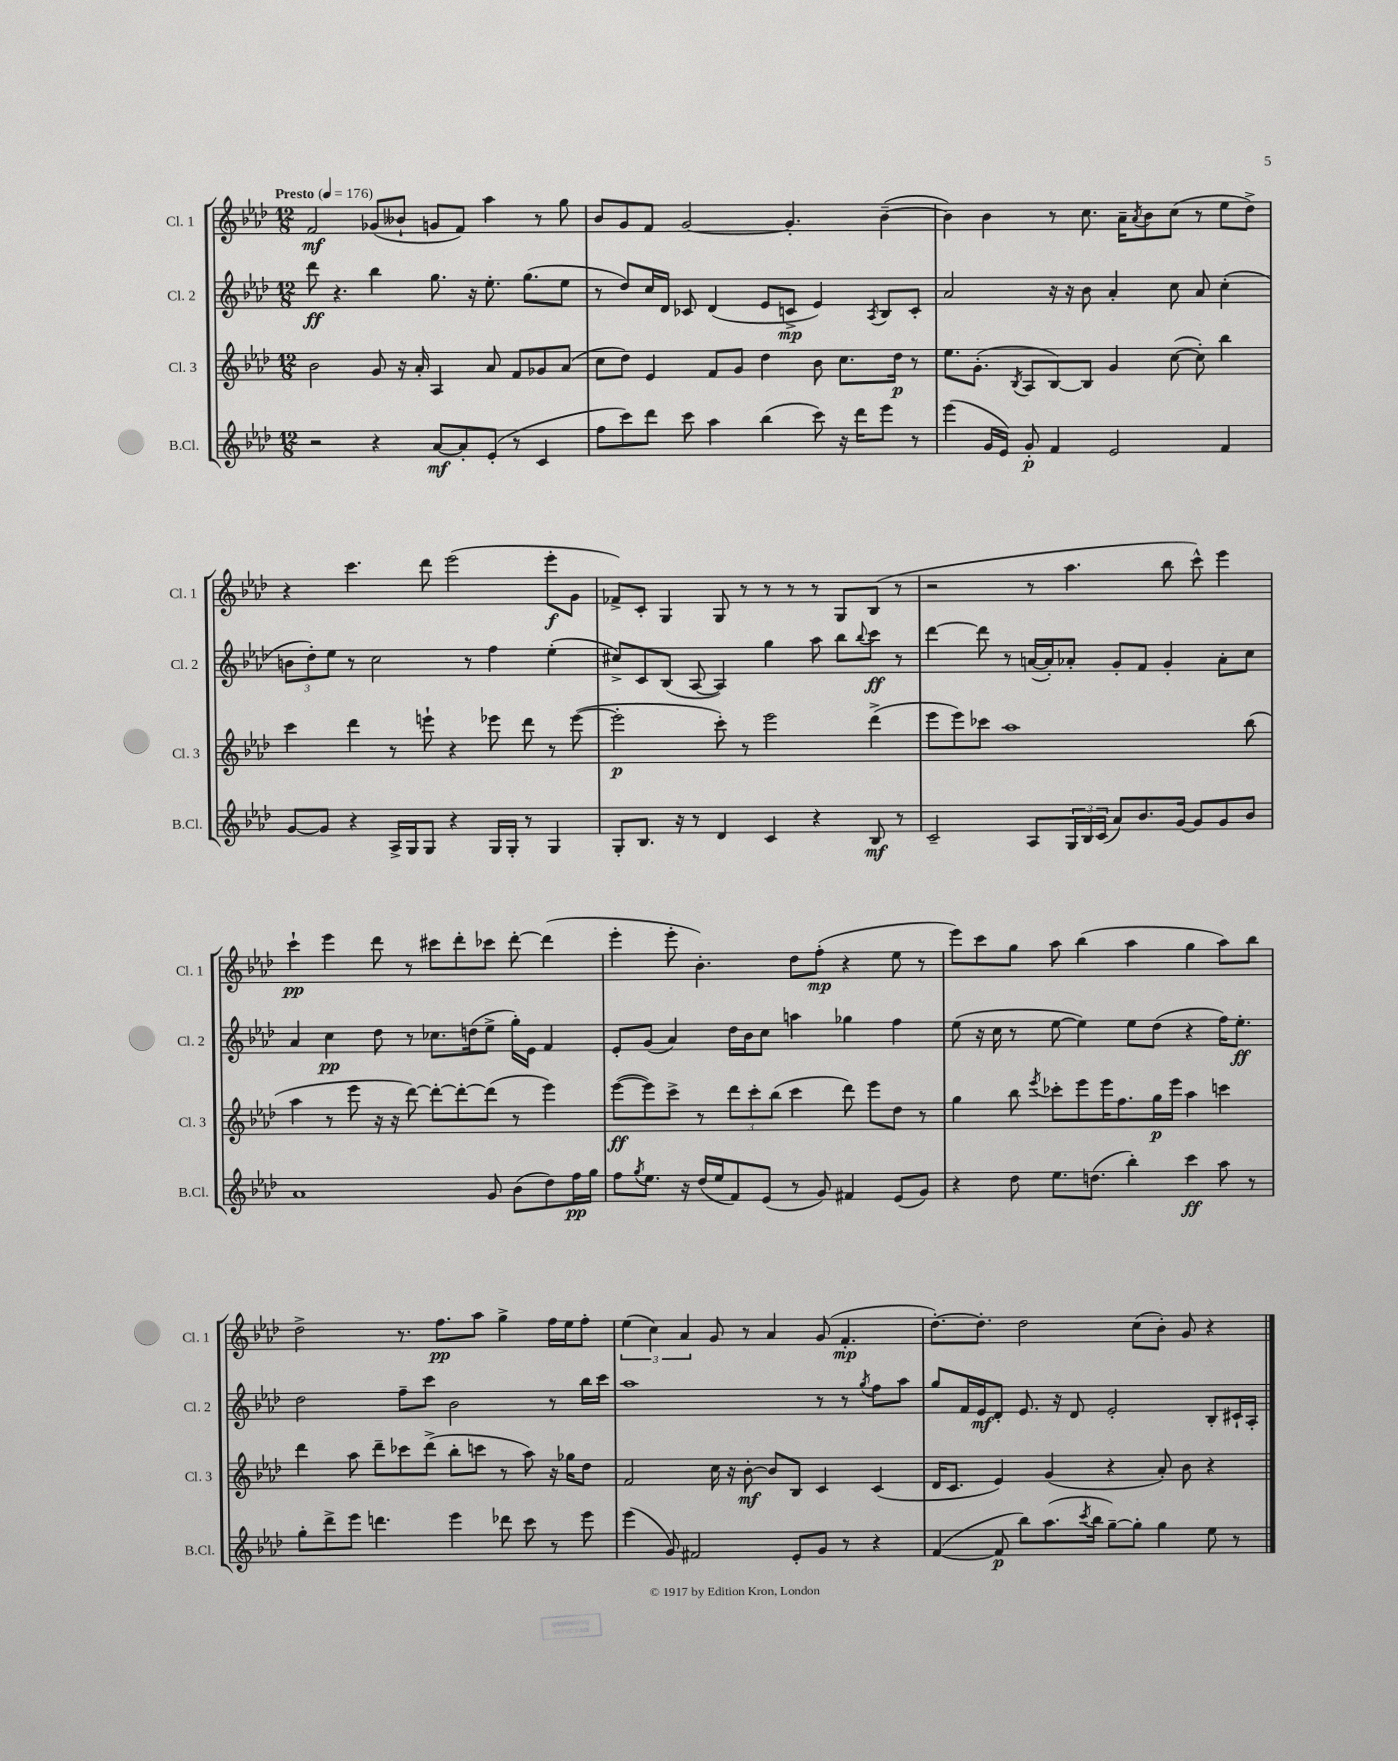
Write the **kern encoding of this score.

**kern	**dynam	**kern	**dynam	**kern	**dynam	**kern	**dynam
*part4	*part4	*part3	*part3	*part2	*part2	*part1	*part1
*staff4	*staff4	*staff3	*staff3	*staff2	*staff2	*staff1	*staff1
*I"B.Cl.	*	*I"Cl. 3	*	*I"Cl. 2	*	*I"Cl. 1	*
*I'B.Cl.	*	*I'Cl. 3	*	*I'Cl. 2	*	*I'Cl. 1	*
*clefG2	*	*clefG2	*	*clefG2	*	*clefG2	*
*k[b-e-a-d-]	*	*k[b-e-a-d-]	*	*k[b-e-a-d-]	*	*k[b-e-a-d-]	*
*M12/8	*	*M12/8	*	*M12/8	*	*M12/8	*
*MM176	*	*MM176	*	*MM176	*	*MM176	*
=1	=1	=1	=1	=1	=1	=1	=1
!	!	!	!	!	!	!LO:TX:a:B:t=Presto	!
2r	.	2b-\	.	8ddd-\	ff	2f/	mf
.	.	.	.	4.r	.	.	.
4r	.	8g/	.	4bb-\	.	(8g-X/L	.
.	.	16r	.	.	.	8b--X`/J	.
.	.	16a-'/	.	.	.	.	.
[8a-/L	mf	4A-/	.	8.gg\	.	8gn/L	.
8a-'/]	.	.	.	.	.	8f/J)	.
.	.	.	.	16r	.	.	.
(8e-'/J	.	8a-/	.	8.ee-'\	.	4aa-\	.
8r	.	8f/L	.	.	.	.	.
.	.	.	.	(8.gg\L	.	.	.
4c/	.	8g-X/	.	.	.	8r	.
.	.	(8a-/J	.	8ee-\J	.	8gg\	.
=2	=2	=2	=2	=2	=2	=2	=2
8ff\L	.	8cc\L	.	8r	.	8b-/L	.
8ccc\)	.	8dd-\J)	.	8dd-/L)	.	8g/	.
8ddd-\J	.	4e-/	.	16cc/L	.	8f/J	.
.	.	.	.	16d-/JJ	.	.	.
8ccc\	.	.	.	8c-X/	.	[2g/	.
4aa-\	.	8f/L	.	(4d-/	.	.	.
.	.	8g/J	.	.	.	.	.
(4bb-\	.	4dd-\	.	8e-/L	.	.	.
.	.	.	.	8cn^/J	mp	4.g'/]	.
8ccc\)	.	8b-\	.	4e-/)	.	.	.
16r	.	8.cc\L	.	.	.	.	.
16ddd-\KL	.	.	.	.	.	.	.
.	.	.	.	8qA-/	.	.	.
8eee-\J	.	.	.	8B-/L	.	([4b-~\	.
.	.	16dd-\Jk	p	.	.	.	.
8r	.	8r	.	8c'/J	.	.	.
=3	=3	=3	=3	=3	=3	=3	=3
(4eee-\	.	8.ee-\L	.	2a-/	.	4b-\])	.
.	.	(8.g'\J	.	.	.	.	.
16g/LL	.	.	.	.	.	4b-\	.
16e-/JJ)	.	.	.	.	.	.	.
.	.	8qB-/	.	.	.	.	.
8g'/	p	8A-/L	.	.	.	.	.
4f/	.	[8B-/)	.	16r	.	8r	.
.	.	.	.	16r	.	.	.
.	.	8B-/J]	.	8b-\	.	8.cc\	.
2e-/	.	4g/	.	4a-'/	.	.	.
.	.	.	.	.	.	16a-~\KL	.
.	.	.	.	.	.	8qa-/	.
.	.	.	.	.	.	8b-\	.
.	.	([8cc\	.	8cc\	.	(8cc\J	.
.	.	8cc'\])	.	8a-/	.	8r	.
4f/	.	4bb-\	.	(4cc'\	.	8ee-\L	.
.	.	.	.	.	.	8dd-^\J)	.
!!LO:LB:g=z
=4	=4	=4	=4	=4	=4	=4	=4
[8g/L	.	4ccc\	.	12bn\L	.	4r	.
.	.	.	.	12dd-'\)	.	.	.
8g/J]	.	.	.	.	.	.	.
.	.	.	.	12ee-\J	.	.	.
4r	.	4ddd-\	.	8r	.	4.ccc\	.
.	.	.	.	2cc\	.	.	.
16A-^/LL	.	8r	.	.	.	.	.
16G/J	.	.	.	.	.	.	.
8G/J	.	8eeen`\	.	.	.	8ddd-\	.
4r	.	4r	.	.	.	(2eee-\	.
.	.	.	.	8r	.	.	.
16G/LL	.	8eee-X\	.	4ff\	.	.	.
16G'/JJ	.	.	.	.	.	.	.
8r	.	8ddd-\	.	.	.	.	.
4G/	.	8r	.	(4ee-'\	.	8eee-'\L	f
.	.	([8eee-\	.	.	.	8g\J	.
=5	=5	=5	=5	=5	=5	=5	=5
8G'/L	.	2eee-'\]	p	8cc#X^/L)	.	8f-X^/L)	.
8.B-/J	.	.	.	8c/	.	8c'/J	.
.	.	.	.	(8B-/J	.	4G/	.
16r	.	.	.	.	.	.	.
8r	.	.	.	[8A-/	.	.	.
4d-/	.	8ccc'\)	.	4A-/])	.	8G/	.
.	.	8r	.	.	.	8r	.
4c/	.	2eee-\	.	4gg\	.	8r	.
.	.	.	.	.	.	8r	.
4r	.	.	.	8aa-\	.	8r	.
.	.	.	.	8bb-\L	.	8G/L	.
.	.	.	.	8qqbb-/	.	.	.
8B-/	mf	(4ddd-^\	.	8ccc\J	ff	(8B-/J	.
8r	.	.	.	8r	.	8r	.
=6	=6	=6	=6	=6	=6	=6	=6
2c~/	.	8eee-\L	.	[4ddd-\	.	2r	.
.	.	8eee-\)	.	.	.	.	.
.	.	8ccc-X\J	.	8ddd-\]	.	.	.
.	.	1aa-	.	8r	.	.	.
8A-/L	.	.	.	([16an/LL	.	8r	.
.	.	.	.	16a'/J])	.	.	.
24G/L	.	.	.	8a-X'/J	.	4.aa-\	.
24B-/	.	.	.	.	.	.	.
(24c/JJ	.	.	.	.	.	.	.
8a-/L)	.	.	.	8g'/L	.	.	.
8.b-/	.	.	.	8f/J	.	.	.
.	.	.	.	4g'/	.	8bb-\	.
[16g/Jk	.	.	.	.	.	.	.
8g/L]	.	.	.	.	.	8ccc^^\)	.
8g/	.	.	.	8a-'\L	.	4eee-\	.
8b-/J	.	(8bb-\	.	8cc\J	.	.	.
!!LO:LB:g=z
=7	=7	=7	=7	=7	=7	=7	=7
1a-	.	4aa-\	.	4a-/	.	4ccc`\	pp
.	.	8r	.	4cc\	pp	4eee-\	.
.	.	8eee-\	.	.	.	.	.
.	.	16r	.	8dd-\	.	8ddd-\	.
.	.	16r	.	.	.	.	.
.	.	[8ddd-\)	.	8r	.	8r	.
.	.	8ddd-'\L_	.	8.cc-X\L	.	8ccc#X\L	.
.	.	8ddd-'\_	.	.	.	8ddd-'\	.
.	.	.	.	(16ddn\k	.	.	.
8g/	.	(8ddd-\J]	.	8ee-^\J	.	8ccc-X\J	.
(8b-\L	.	8r	.	16gg'\LL)	.	[8ddd-'\	.
.	.	.	.	16e-\JJ	.	.	.
8dd-\)	.	4eee-\)	.	4f/	.	(4ddd-\]	.
16ff\L	pp	.	.	.	.	.	.
16gg\JJ	.	.	.	.	.	.	.
=8	=8	=8	=8	=8	=8	=8	=8
8ff\L	.	([8eee-\L	ff	8e-'/L	.	4eee-'\	.
8qgg/	.	.	.	.	.	.	.
8.ee-\J	.	8eee-\])	.	(8g/J	.	.	.
.	.	8ccc^\J	.	4a-/)	.	8eee-'\	.
16r	.	.	.	.	.	.	.
(16dd-/LL	.	8r	.	.	.	4.b-'\)	.
16ee-/J	.	.	.	.	.	.	.
8f/)	.	12ddd-\L	.	16dd-\LL	.	.	.
.	.	.	.	16b-\J	.	.	.
.	.	12ccc'\	.	.	.	.	.
(8e-/J	.	.	.	8cc\J	.	.	.
.	.	(12bb-\J	.	.	.	.	.
8r	.	4ccc\	.	4aan\	.	8dd-\L	.
8g/)	.	.	.	.	.	(8ff'\J	mp
4f#X/	.	8ddd-\)	.	4gg-X\	.	4r	.
.	.	8eee-\L	.	.	.	.	.
(8e-/L	.	8dd-\J	.	4ff\	.	8ee-\	.
8g/J)	.	8r	.	.	.	8r	.
=9	=9	=9	=9	=9	=9	=9	=9
4r	.	4gg\	.	(8ee-\	.	8eee-\L)	.
.	.	.	.	16r	.	8ccc\	.
.	.	.	.	16cc\	.	.	.
8dd-\	.	8bb-\	.	8r	.	8gg\J	.
.	.	8qeee-/	.	.	.	.	.
8.ee-\L	.	8ccc-X'\L	.	[8ee-\	.	8aa-\	.
.	.	8eee-\	.	4ee-\])	.	(4bb-\	.
(8.ddn\J	.	.	.	.	.	.	.
.	.	16eee-\K	.	.	.	.	.
.	.	8.ff\	.	.	.	.	.
4bb-'\)	.	.	.	8ee-\L	.	4aa-\	.
.	.	16gg\L	p	(8dd-\J	.	.	.
.	.	16eee-\JJ	.	.	.	.	.
4ccc\	ff	4aa-\	.	4r	.	4gg\	.
8aa-\	.	4cccn\	.	16ff\KL)	.	8aa-\L)	.
.	.	.	.	8.ee-'\J	ff	.	.
8r	.	.	.	.	.	8bb-\J	.
!!LO:LB:g=z
=10	=10	=10	=10	=10	=10	=10	=10
8gg'\L	.	4ddd-\	.	2dd-\	.	2dd-^\	.
8ddd-^\	.	.	.	.	.	.	.
8eee-\J	.	8aa-\	.	.	.	.	.
4.dddn\	.	8ddd-~\L	.	.	.	.	.
.	.	8ccc-X\	.	8ff~\L	.	8.r	.
.	.	(8ddd-^\J	.	8ccc\J	.	.	.
.	.	.	.	.	.	8.ff\L	pp
4eee-\	.	8bb-'\L	.	2b-\	.	.	.
.	.	8cccn\J	.	.	.	8aa-\J	.
8ddd-X\	.	8r	.	.	.	4gg^\	.
8ccc\	.	8aa-\)	.	.	.	.	.
8r	.	16r	.	8r	.	16ff\LL	.
.	.	16gg-X\KL	.	.	.	16ee-\J	.
8eee-\	.	8dd-\J	.	16bb-\LL	.	8ff'\J	.
.	.	.	.	16ccc\JJ	.	.	.
=11	=11	=11	=11	=11	=11	=11	=11
(4eee-\	.	2f/	.	1aa-	.	(6ee-\	.
.	.	.	.	.	.	6cc\)	.
8g/)	.	.	.	.	.	.	.
.	.	.	.	.	.	6a-/	.
2f#X/	.	.	.	.	.	.	.
.	.	16cc\	.	.	.	8g/	.
.	.	16r	.	.	.	.	.
.	.	[8b-'\	mf	.	.	8r	.
.	.	8b-/L]	.	.	.	4a-/	.
8e-'/L	.	8B-/J	.	.	.	.	.
8g/J	.	4c/	.	8r	.	(8g/	.
8r	.	.	.	8r	.	4.f'/	mp
.	.	.	.	8qgg/	.	.	.
4r	.	(4c/	.	8ff\L	.	.	.
.	.	.	.	8aa-\J	.	.	.
=12	=12	=12	=12	=12	=12	=12	=12
([4f/	.	16d-/KL	.	8gg/L	.	[8.dd-'\L)	.
.	.	8.c/J	.	.	.	.	.
.	.	.	.	16f/L	.	.	.
.	.	.	.	16e-/J	mf	8.dd-'\J]	.
8f/]	p	4e-/)	.	8d-'/J	.	.	.
8bb-\L)	.	.	.	8.e-/	.	2dd-\	.
(8.aa-\	.	(4g/	.	.	.	.	.
.	.	.	.	16r	.	.	.
.	.	.	.	8d-/	.	.	.
8qccc/	.	.	.	.	.	.	.
16bb-\Jk	.	.	.	.	.	.	.
[8gg~\L)	.	4r	.	2e-'/	.	.	.
8gg'\J]	.	.	.	.	.	(8cc\L	.
4gg\	.	8a-'/)	.	.	.	8b-'\J)	.
.	.	8b-\	.	.	.	8g/	.
8ee-\	.	4r	.	8B-'/L	.	4r	.
8r	.	.	.	16c#X`/L	.	.	.
.	.	.	.	16A-'/JJ	.	.	.
==	==	==	==	==	==	==	==
*-	*-	*-	*-	*-	*-	*-	*-
